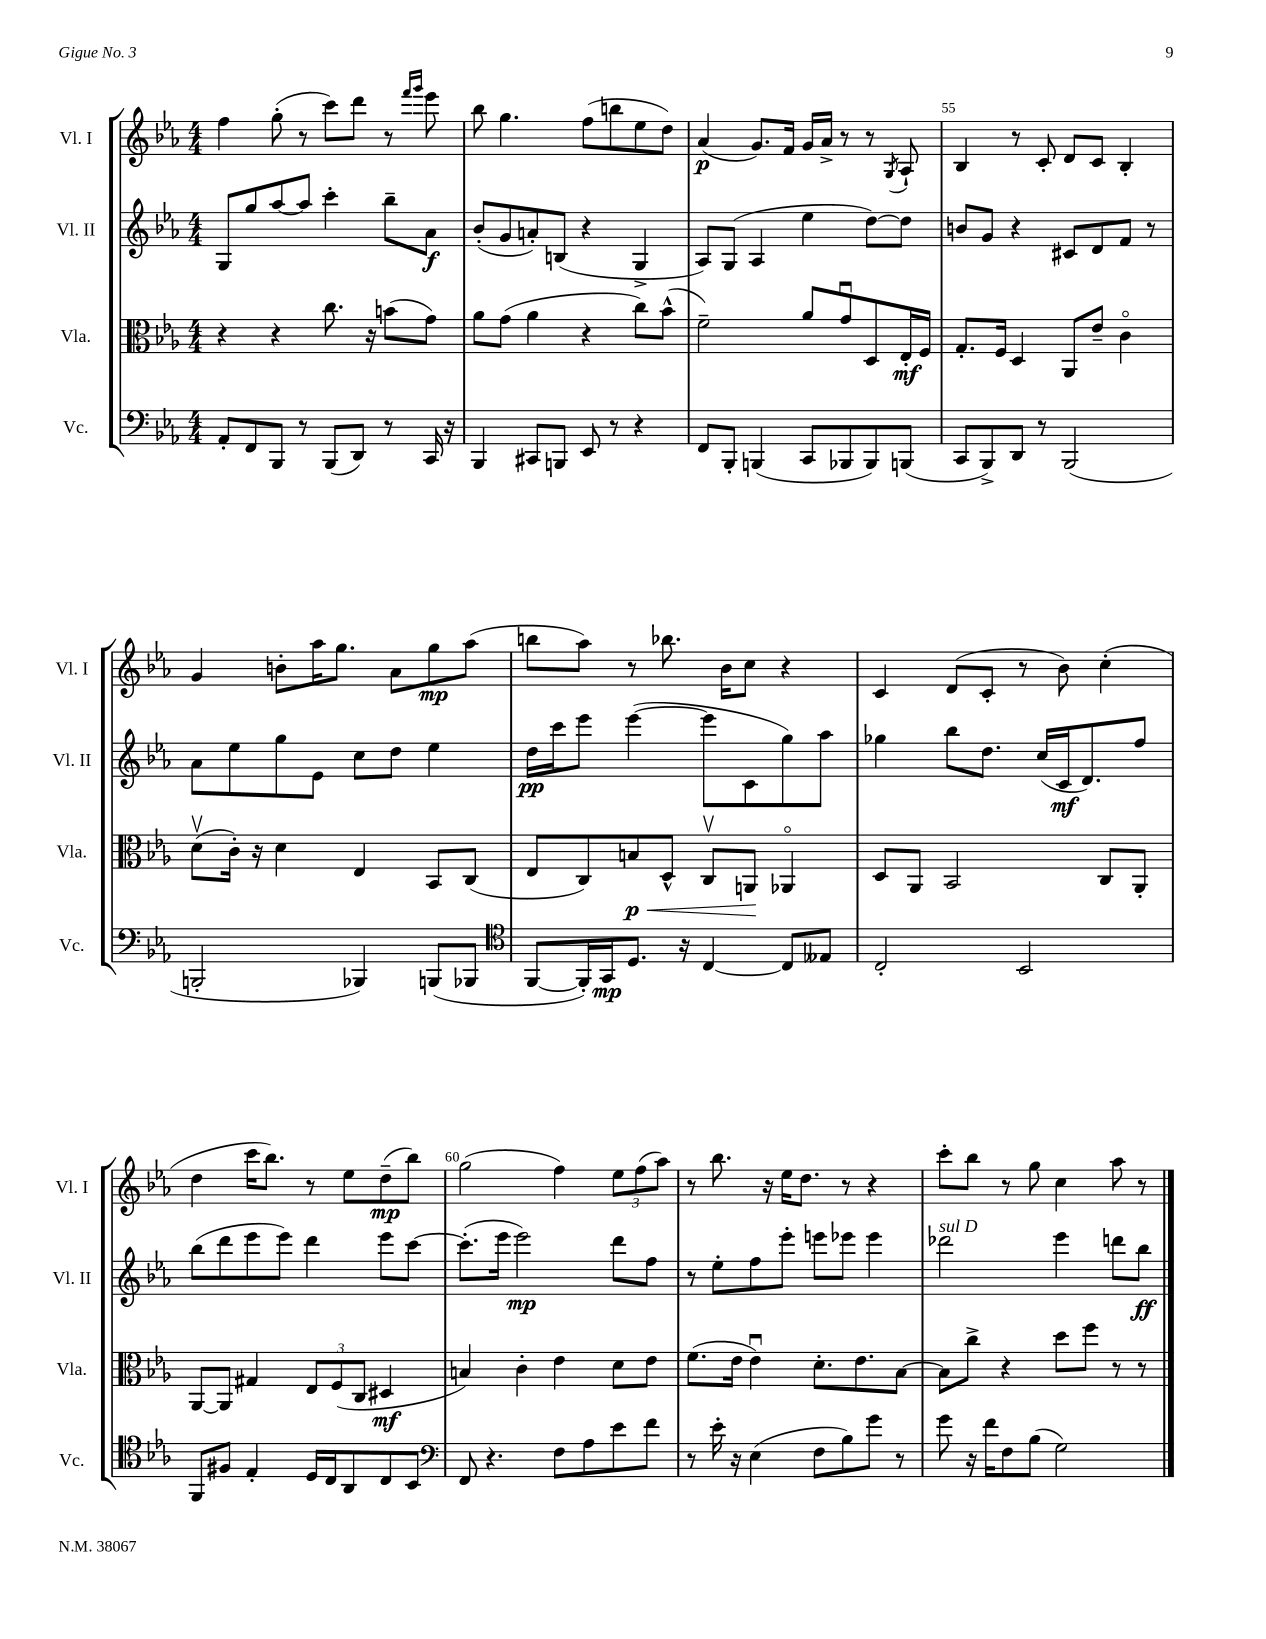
<<
\new StaffGroup <<
\new Staff = "s0" \with { instrumentName = "Vl. I" shortInstrumentName = "Vl. I" } {
    \clef treble \key ees \major \numericTimeSignature \time 4/4
    \autoBeamOff f''4 g''8-.( r8 c'''8[) d'''8] r8 \grace { f'''16[ g'''16] } ees'''8 |
    bes''8 g''4. f''8[( b''8 ees''8 d''8]) |
    aes'4\p( g'8.[) f'16] g'16[ aes'16]-> r8 r8 \acciaccatura { g8 } aes8-! |
    bes4 r8 c'8-. d'8[ c'8] bes4-. |
    g'4 b'8[-. aes''16 g''8.] aes'8[ g''8\mp aes''8]( |
    b''8[ aes''8]) r8 bes''8. bes'16[ c''8] r4 |
    c'4 d'8[( c'8]-. r8 bes'8) c''4-.( |
    d''4 c'''16[ bes''8.]) r8 ees''8[ d''8--\mp( bes''8]) |
    g''2( f''4) \tuplet 3/2 { ees''8[ f''8( aes''8]) } |
    r8 bes''8. r16 ees''16[ d''8.] r8 r4 |
    c'''8[-. bes''8] r8 g''8 c''4 aes''8 r8 \bar "|." |
}
\new Staff = "s1" \with { instrumentName = "Vl. II" shortInstrumentName = "Vl. II" } {
    \clef treble \key ees \major \numericTimeSignature \time 4/4
    \autoBeamOff g8[ g''8 aes''8~ aes''8] c'''4-. bes''8[-- aes'8]\f |
    bes'8[-.( g'8 a'8-.) b8]( r4 g4-> |
    aes8[) g8]( aes4 ees''4 d''8[~) d''8] |
    b'8[ g'8] r4 cis'8[ d'8 f'8] r8 |
    aes'8[ ees''8 g''8 ees'8] c''8[ d''8] ees''4 |
    d''16[\pp c'''16 ees'''8] ees'''4~( ees'''8[ c'8 g''8) aes''8] |
    ges''4 bes''8[ d''8.] c''16[( c'16\mf d'8.) f''8] |
    bes''8[( d'''8 ees'''8 ees'''8]) d'''4 ees'''8[ c'''8]~ |
    c'''8.[-.( ees'''16] ees'''2\mp) d'''8[ f''8] |
    r8 ees''8[-. f''8 ees'''8]-. e'''8[ ees'''8] ees'''4 |
    des'''2^\markup { \italic "sul D" } ees'''4 d'''8[ bes''8]\ff \bar "|." |
}
\new Staff = "s2" \with { instrumentName = "Vla." shortInstrumentName = "Vla." } {
    \clef alto \key ees \major \numericTimeSignature \time 4/4
    \autoBeamOff r4 r4 c''8. r16 b'8[( g'8]) |
    aes'8[ g'8]( aes'4 r4 c''8[) bes'8]-^( |
    f'2--) aes'8[ g'8\downbow d8 ees16-.\mf f16] |
    g8.[-. f16] d4 aes,8[ ees'8]-- c'4\flageolet |
    d'8[\upbow( c'16]-.) r16 d'4 ees4 bes,8[ c8]( |
    ees8[ c8) b8\p\< d8]-^ c8[\upbow a,8]\! aes,4\flageolet |
    d8[ aes,8] bes,2 c8[ aes,8]-. |
    aes,8[~ aes,8] gis4 \tuplet 3/2 { ees8[ f8( c8] } dis4\mf |
    b4) c'4-. ees'4 d'8[ ees'8] |
    f'8.[( ees'16] ees'4\downbow) d'8.[-. ees'8. bes8]~ |
    bes8[ c''8]-> r4 d''8[ f''8] r8 r8 \bar "|." |
}
\new Staff = "s3" \with { instrumentName = "Vc." shortInstrumentName = "Vc." } {
    \clef bass \key ees \major \numericTimeSignature \time 4/4
    \autoBeamOff aes,8[-. f,8 bes,,8] r8 bes,,8[( d,8]) r8 c,16 r16 |
    bes,,4 cis,8[ b,,8] ees,8 r8 r4 |
    f,8[ bes,,8]-. b,,4( c,8[ bes,,8 bes,,8) b,,8]( |
    c,8[ bes,,8->) d,8] r8 bes,,2( |
    b,,2-. bes,,4) b,,8[( bes,,8] |
    \clef tenor f,8[~ f,16-.) g,16\mp d8.] r16 c4~ c8[ eeses8] |
    c2-. bes,2 |
    f,8[ fis8] ees4-. d16[ c16 aes,8 c8 bes,8] |
    \clef bass f,8 r4. f8[ aes8 ees'8 f'8] |
    r8 ees'16-. r16 ees4( f8[ bes8) g'8] r8 |
    g'8 r16 f'16[ f8 bes8]( g2) \bar "|." |
}
>>
>>
\layout { \context { \Score currentBarNumber = #52 \override BarNumber.break-visibility = ##(#f #t #t) barNumberVisibility = #(every-nth-bar-number-visible 5) } }
